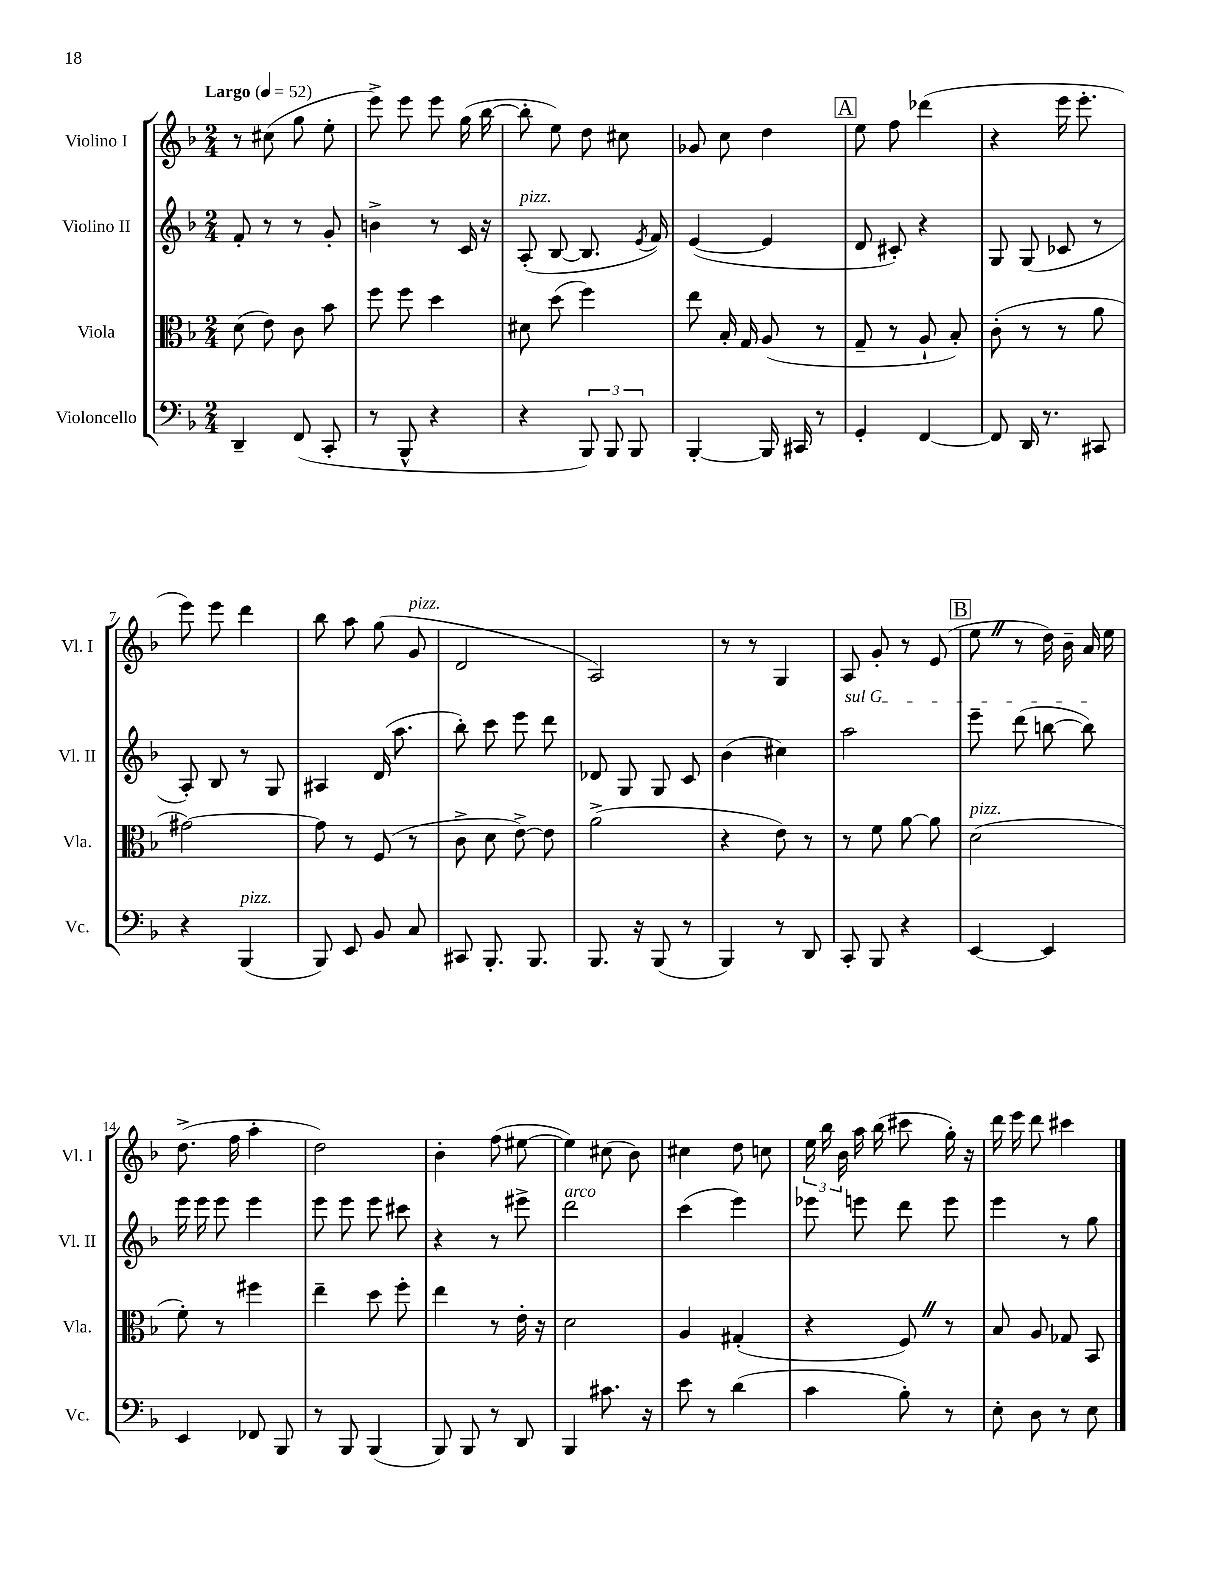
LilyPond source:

<<
\new StaffGroup <<
\new Staff = "s0" \with { instrumentName = "Violino I" shortInstrumentName = "Vl. I" } {
    \clef treble \key f \major \numericTimeSignature \time 2/4 \tempo "Largo" 4 = 52
    \autoBeamOff r8 cis''8( g''8 e''8-. |
    e'''8->) e'''8 e'''8 g''16( bes''16~ |
    bes''8-. e''8) d''8 cis''8 |
    ges'8 c''8 d''4 |
    \mark \markup { \box "A" } e''8 f''8 des'''4( |
    r4 e'''16 e'''8.-. |
    e'''8) e'''8 d'''4 |
    bes''8 a''8 g''8( g'8^\markup { \italic "pizz." } |
    d'2 |
    a2) |
    r8 r8 g4 |
    a8 g'8-. r8 e'8( |
    \mark \markup { \box "B" } e''8 \once \override BreathingSign.text = \markup { \musicglyph "scripts.caesura.straight" } \breathe r8 d''16) bes'16-- a'16 e''16 |
    d''8.->( f''16 a''4-. |
    d''2) |
    bes'4-. f''8( eis''8~ |
    eis''4) cis''8( bes'8) |
    cis''4 d''8 c''8 |
    \tuplet 3/2 { e''16 bes''16 bes'16 } a''16 bes''16( cis'''8 g''16-.) r16 |
    d'''16 e'''16 d'''8 cis'''4 \bar "|." |
}
\new Staff = "s1" \with { instrumentName = "Violino II" shortInstrumentName = "Vl. II" } {
    \clef treble \key f \major \numericTimeSignature \time 2/4
    \autoBeamOff f'8-. r8 r8 g'8-. |
    b'4-> r8 c'16 r16 |
    a8-.^\markup { \italic "pizz." }( bes8~ bes8. \acciaccatura { e'8 } f'16) |
    e'4~( e'4 |
    \mark \markup { \box "A" } d'8 cis'8-.) r4 |
    g8 g8( ces'8 r8 |
    a8-.) bes8 r8 g8 |
    ais4 d'16( a''8. |
    bes''8-.) c'''8 e'''8 d'''8 |
    des'8 g8 g8 c'8 |
    bes'4( cis''4) |
    \once \override TextSpanner.bound-details.left.text = \markup { \italic "sul G" } a''2\startTextSpan |
    \mark \markup { \box "B" } e'''8-- d'''8( b''8~ b''8\stopTextSpan) |
    e'''16 e'''16 e'''8 e'''4 |
    e'''8 e'''8 e'''8 cis'''8 |
    r4 r8 eis'''8-> |
    d'''2^\markup { \italic "arco" } |
    c'''4( e'''4) |
    ees'''8 e'''8 d'''8 e'''8 |
    e'''4 r8 g''8 \bar "|." |
}
\new Staff = "s2" \with { instrumentName = "Viola" shortInstrumentName = "Vla." } {
    \clef alto \key f \major \numericTimeSignature \time 2/4
    \autoBeamOff d'8( e'8) c'8 bes'8 |
    f''8 f''8 d''4 |
    dis'8 d''8( f''4) |
    e''8 bes16-. g16 a8( r8 |
    \mark \markup { \box "A" } g8-- r8 a8-! bes8-.) |
    c'8-.( r8 r8 a'8 |
    gis'2~) |
    gis'8 r8 f8( r8 |
    c'8-> d'8 e'8~->) e'8 |
    a'2->( |
    r4 e'8) r8 |
    r8 f'8 a'8~ a'8 |
    \mark \markup { \box "B" } d'2^\markup { \italic "pizz." }( |
    f'8-.) r8 fis''4 |
    e''4-- d''8 f''8-. |
    e''4 r8 e'16-. r16 |
    d'2 |
    a4 gis4-.( |
    r4 f8) \once \override BreathingSign.text = \markup { \musicglyph "scripts.caesura.straight" } \breathe r8 |
    bes8 a8 ges8 bes,8 \bar "|." |
}
\new Staff = "s3" \with { instrumentName = "Violoncello" shortInstrumentName = "Vc." } {
    \clef bass \key f \major \numericTimeSignature \time 2/4
    \autoBeamOff d,4-- f,8( c,8-. |
    r8 bes,,8-^ r4 |
    r4 \tuplet 3/2 { bes,,8) bes,,8 bes,,8 } |
    bes,,4~-. bes,,16 cis,16 r8 |
    \mark \markup { \box "A" } g,4-. f,4~ |
    f,8 d,16 r8. cis,8 |
    r4 bes,,4^\markup { \italic "pizz." }( |
    bes,,8) e,8 bes,8 c8 |
    cis,8 bes,,8.-. bes,,8. |
    bes,,8. r16 bes,,8( r8 |
    bes,,4) r8 d,8 |
    c,8-. bes,,8 r4 |
    \mark \markup { \box "B" } e,4~ e,4 |
    e,4 fes,8 bes,,8 |
    r8 bes,,8 bes,,4( |
    bes,,8) bes,,8 r8 d,8 |
    bes,,4 cis'8. r16 |
    e'8 r8 d'4( |
    c'4 bes8-.) r8 |
    e8-. d8 r8 e8 \bar "|." |
}
>>
>>
